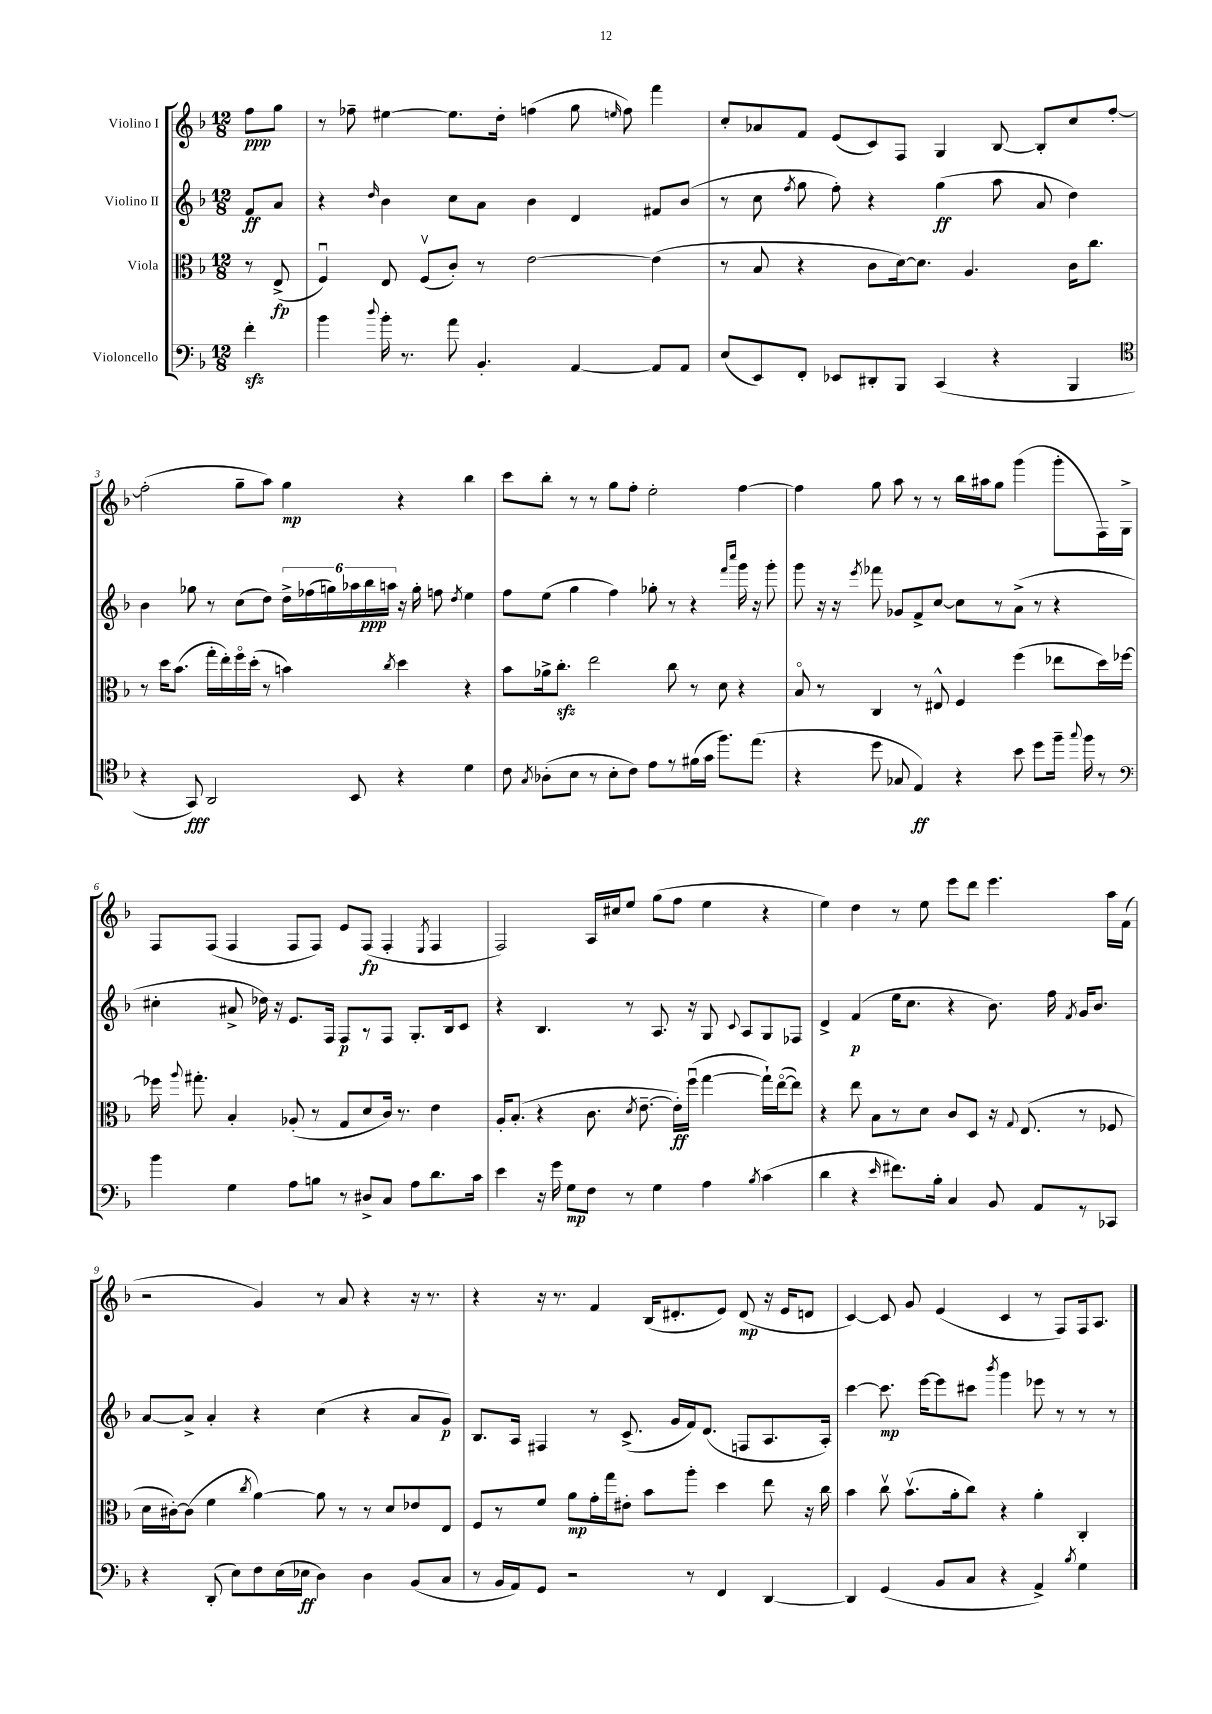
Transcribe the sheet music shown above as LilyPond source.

<<
\new StaffGroup <<
\new Staff = "s0" \with { instrumentName = "Violino I" } {
    \clef treble \key f \major \numericTimeSignature \time 12/8 \partial 4
    \autoBeamOff f''8[\ppp g''8] |
    r8 fes''8-- eis''4~ eis''8.[ d''16]-. f''4( g''8 \grace { e''16 } f''8) f'''4 |
    c''8[-. aes'8 f'8] e'8[( c'8) f8] g4 bes8~ bes8[-. c''8 f''8]~-. |
    f''2-.( g''8[-- a''8]) g''4\mp r4 bes''4 |
    c'''8[ bes''8]-. r8 r8 g''8[ f''8]-. e''2-. f''4~ |
    f''4 g''8 a''8 r8 r8 bes''16[ ais''16 g''8] g'''4( g'''8[-. f16) g16]-> |
    f8[ f8]( f4 f8[ f8]) e'8[ f8]\fp( f4-. \acciaccatura { e8 } f4 |
    f2) a16[ cis''16 e''8] g''8[( f''8] e''4 r4 |
    e''4) d''4 r8 e''8 e'''8[ d'''8] e'''4. a''16[ f'16]( |
    r2 g'4) r8 a'8 r4 r16 r8. |
    r4 r16 r8. f'4 bes16[( dis'8.-. e'8]) dis'8\mp( r16 e'16[ d'8] |
    c'4~) c'8 g'8 e'4( c'4 r8 f8[) f16 a8.] \bar "|." |
}
\new Staff = "s1" \with { instrumentName = "Violino II" } {
    \clef treble \key f \major \numericTimeSignature \time 12/8 \partial 4
    \autoBeamOff f'8[\ff a'8] |
    r4 \grace { d''16 } bes'4 c''8[ a'8] bes'4 d'4 fis'8[ bes'8]( |
    r8 c''8 \acciaccatura { f''8 } g''8 f''8-.) r4 g''4\ff( a''8 a'8 d''4) |
    bes'4 ges''8 r8 c''8[( d''8]) \tuplet 6/4 { d''16[-> fes''16( g''16) aes''16 bes''16\ppp a''16] } r16 g''16-. f''8 \acciaccatura { d''8 } e''4 |
    f''8[ e''8]( g''4 f''4) ges''8-. r8 r4 \grace { f'''16[ c''''16] } g'''16 r16 g'''8-. |
    g'''8 r16 r16 \acciaccatura { e'''8 } fes'''8 ges'8[ f'8-> c''8]~ c''8[ r8 a'8]->( r8 r4 |
    cis''4-. ais'8-> des''16) r16 e'8.[ f16] f8[\p r8 f8] g8.[-. bes16 c'8] |
    r4 bes4. r8 a8. r16 g8 \appoggiatura { c'8 } a8[ g8 fes8] |
    d'4-> f'4\p( e''16[ c''8.] r4 bes'8.) f''16 \acciaccatura { f'8 } g'16[ bes'8.] |
    a'8[~ a'8]-> a'4-. r4 c''4( r4 a'8[ g'8]\p) |
    bes8.[ a16] fis4 r8 c'8.->( g'16[ f'16) d'8.]( f8[ a8. a16]-.) |
    c'''4~ c'''8.\mp e'''16[~ e'''8 cis'''8] \acciaccatura { bes'''8 } g'''4 ees'''8 r8 r8 r8 \bar "|." |
}
\new Staff = "s2" \with { instrumentName = "Viola" } {
    \clef alto \key f \major \numericTimeSignature \time 12/8 \partial 4
    \autoBeamOff r8 e8->\fp( |
    f4\downbow) e8 f8[\upbow( c'8]-.) r8 e'2~ e'4( |
    r8 bes8 r4 c'8[ d'16~) d'8.] a4. c'16[ c''8.] |
    r8 d''16[ bes'8.]( g''16[-. e''16-.) f''16\flageolet d''16]-.( r8 b'4) \acciaccatura { c''8 } d''4 r4 |
    bes'8[ aes'16-> c''8.]-.\sfz e''2 c''8 r8 d'8 r4 |
    bes8\flageolet r8 c4 r8 eis8-^ f4 f''4( ees''8[ d''16) fes''16]~ |
    fes''16 \appoggiatura { a''8 } gis''8.-. bes4-. aes8-.( r8 g8[ d'8 c'16]) r8. e'4 |
    a16[-. bes8.]-.( r4 c'8. \acciaccatura { d'8 } e'8.~-- e'16[-.\ff) f''16]\downbow( g''4~ g''16[-!) e''16~\flageolet( e''8]) |
    r4 e''8 bes8[ r8 d'8] c'8[ d8] r16 \appoggiatura { g8 } e8.( r8 fes8 |
    d'16[ cis'16~-.) cis'8]( f'4 \acciaccatura { c''8 } a'4~) a'8 r8 r8 d'8[ ees'8 e8] |
    f8[ r8 f'8] a'8[\mp g'16-. g''16 eis'8]-. bes'8[ a''8]-. d''4 e''8 r16 c''16 |
    bes'4 c''8\upbow bes'8.[\upbow( a'16-. c''8]) r4 a'4-. c4-. \bar "|." |
}
\new Staff = "s3" \with { instrumentName = "Violoncello" } {
    \clef bass \key f \major \numericTimeSignature \time 12/8 \partial 4
    \autoBeamOff f'4-.\sfz |
    bes'4 \appoggiatura { d''8 } bes'16-. r8. a'8 bes,4.-. a,4~ a,8[ a,8] |
    e8[( e,8) f,8]-. ees,8[ dis,8-. bes,,8] c,4( r4 bes,,4 |
    \clef tenor r4 g,8\fff) a,2 bes,8 r4 d'4 |
    c'8 \acciaccatura { g8 } aes8[-.( bes8] r8 bes8[-. c'8]) e'8[ r8 fis'16( g'16] f''8.[) e''8.]( |
    r4 d''8 ges8 e4\ff) r4 bes'8 d''8[ f''16]-- \appoggiatura { g''8 } f''16 r8 |
    \clef bass bes'4 g4 a8[ b8] r8 dis8[-> c8] a8[ d'8. c'16] |
    e'4 r16 g'16 g8[\mp f8] r8 g4 a4 \acciaccatura { bes8 } c'4( |
    d'4 r4 \grace { e'16 } fis'8.[) bes16]-. c4 bes,8 a,8[ r8 ces,8] |
    r4 d,8-.( e8[) f8 e16( ees16]\ff d4) d4 bes,8[( c8] |
    r8 bes,16[ a,16) g,8] r2 r8 f,4 d,4~ |
    d,4 g,4( bes,8[ c8] r4 a,4->) \acciaccatura { bes8 } g4 \bar "|." |
}
>>
>>
